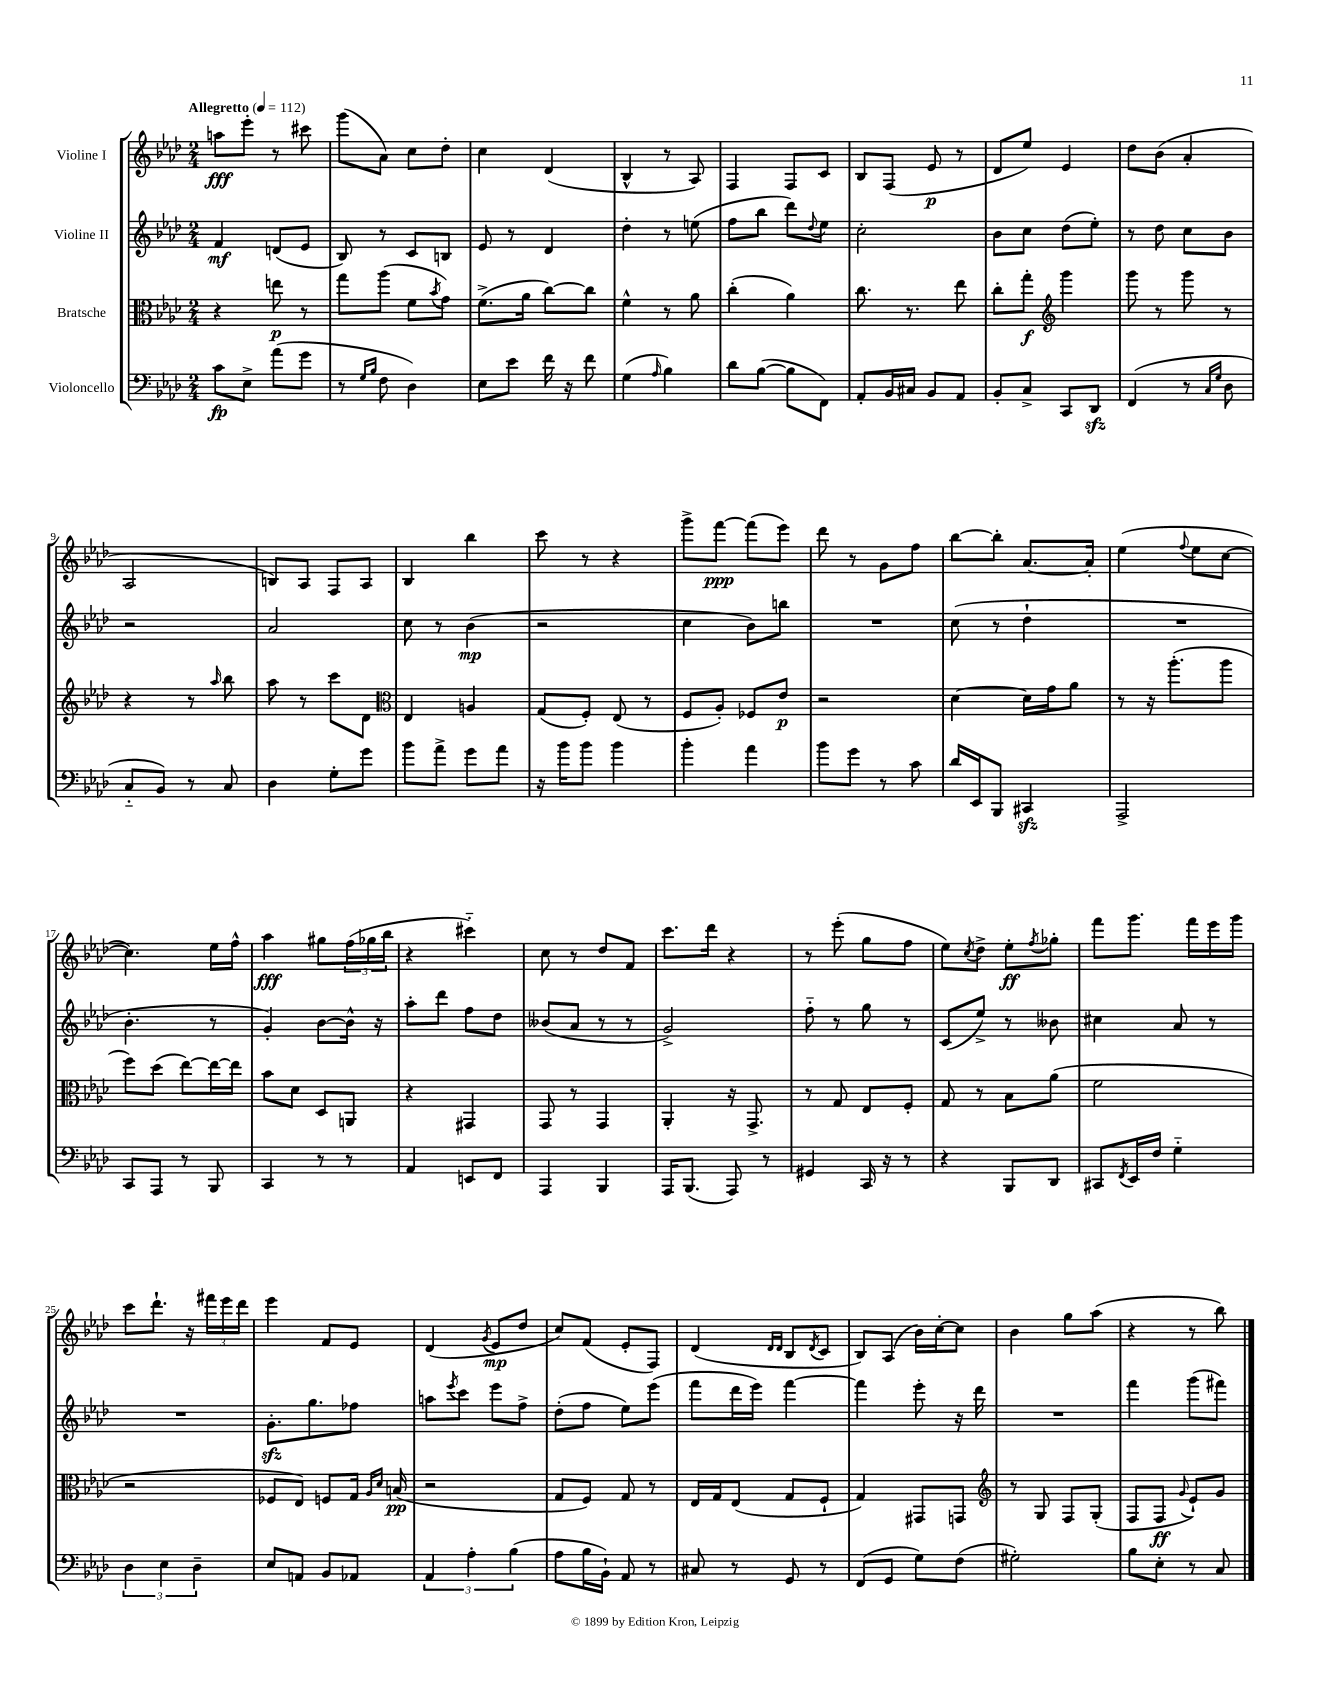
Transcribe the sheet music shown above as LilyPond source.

<<
\new StaffGroup <<
\new Staff = "s0" \with { instrumentName = "Violine I" } {
    \clef treble \key aes \major \numericTimeSignature \time 2/4 \tempo "Allegretto" 4 = 112
    a''8\fff ees'''8-. r8 cis'''8 |
    g'''8( aes'8) c''8 des''8-. |
    c''4 des'4( |
    bes4-^ r8 aes8) |
    f4 f8 c'8 |
    bes8 f8( ees'8\p r8 |
    des'8 ees''8) ees'4 |
    des''8 bes'8( aes'4-. |
    aes2 |
    b8) aes8 f8 aes8 |
    bes4 bes''4 |
    c'''8 r8 r4 |
    g'''8-> f'''8~\ppp f'''8( ees'''8) |
    des'''8 r8 g'8 f''8 |
    bes''8~ bes''8-. aes'8.~ aes'16-. |
    ees''4( \appoggiatura { f''8 } ees''8 c''8~ |
    c''4.) ees''16 f''16-^ |
    aes''4\fff gis''8 \tuplet 3/2 { f''16( ges''16 bes''16 } |
    r4 cis'''4-_) |
    c''8 r8 des''8 f'8 |
    c'''8. des'''16 r4 |
    r8 ees'''8-.( g''8 f''8 |
    ees''8) \acciaccatura { c''8 } des''8-> ees''8-.\ff \acciaccatura { f''8 } ges''8-. |
    f'''8 g'''8. f'''16 ees'''16 g'''16 |
    c'''8 des'''8.-! r16 \tuplet 3/2 { fis'''16 ees'''16 des'''16 } |
    ees'''4 f'8 ees'8 |
    des'4( \acciaccatura { g'8 } ees'8\mp des''8 |
    c''8) f'8( ees'8-. f8) |
    des'4( \grace { des'16 des'16 } bes8 \acciaccatura { des'8 } c'8 |
    bes8) aes8( bes'16) c''16~-. c''8 |
    bes'4 g''8 aes''8( |
    r4 r8 bes''8) \bar "|." |
}
\new Staff = "s1" \with { instrumentName = "Violine II" } {
    \clef treble \key aes \major \numericTimeSignature \time 2/4
    f'4\mf d'8( ees'8 |
    bes8) r8 c'8 b8 |
    ees'8 r8 des'4 |
    des''4-. r8 e''8( |
    f''8 bes''8 des'''8) \appoggiatura { des''8 } ees''8 |
    c''2-. |
    bes'8 c''8 des''8( ees''8-.) |
    r8 des''8 c''8 bes'8 |
    r2 |
    aes'2 |
    c''8 r8 bes'4\mp( |
    r2 |
    c''4 bes'8) b''8 |
    R2 |
    c''8( r8 des''4-! |
    R2 |
    bes'4.-. r8 |
    g'4-.) bes'8~ bes'16-^ r16 |
    aes''8-. des'''8 f''8 des''8 |
    beses'8( aes'8 r8 r8 |
    g'2->) |
    f''8-_ r8 g''8 r8 |
    c'8( ees''8->) r8 beses'8 |
    cis''4 aes'8 r8 |
    R2 |
    g'8.-.\sfz g''8. fes''8 |
    a''8 \acciaccatura { ees'''8 } c'''8 ees'''8 f''8-> |
    des''8-.( f''8 ees''8) ees'''8( |
    f'''8 des'''16 ees'''16) f'''4~ |
    f'''4 ees'''8-. r16 des'''16 |
    R2 |
    f'''4 g'''8( fis'''8) \bar "|." |
}
\new Staff = "s2" \with { instrumentName = "Bratsche" } {
    \clef alto \key aes \major \numericTimeSignature \time 2/4
    r4 e''8\p r8 |
    g''8 aes''8( f'8 \acciaccatura { bes'8 } g'8) |
    f'8.->( aes'16 c''8~) c''8 |
    f'4-^ r8 aes'8 |
    c''4-.( aes'4) |
    c''8. r8. ees''8 |
    c''8-. g''8-.\f \clef treble g'''4 |
    g'''8 r8 g'''8 r8 |
    r4 r8 \grace { aes''16 } bes''8 |
    aes''8 r8 c'''8 des'8 |
    \clef alto ees4 a4 |
    g8( f8-.) ees8( r8 |
    f8 aes8-.) fes8 ees'8\p |
    r2 |
    des'4~ des'16 g'16 aes'8 |
    r8 r16 aes''8.-.( aes''8 |
    f''8) des''8( ees''8~) ees''16~ ees''16 |
    bes'8 des'8 des8 a,8 |
    r4 gis,4 |
    g,8 r8 g,4 |
    aes,4-. r16 g,8.-> |
    r8 g8 ees8 f8-. |
    g8 r8 bes8 aes'8( |
    f'2 |
    r2 |
    fes8 ees8) f8 g16 \grace { aes16 des'16 } b16\pp( |
    r2 |
    g8 f8) g8 r8 |
    ees16 g16 ees8( g8 f8-! |
    g4) gis,8 g,8 |
    \clef treble r8 g8 f8 g8-.( |
    f8 f8\ff \appoggiatura { g'8 } ees'8-!) g'8 \bar "|." |
}
\new Staff = "s3" \with { instrumentName = "Violoncello" } {
    \clef bass \key aes \major \numericTimeSignature \time 2/4
    c'8\fp ees8-> aes'8( g'8 |
    r8 \grace { g16 bes16 } f8 des4) |
    ees8 ees'8 f'16 r16 f'8 |
    g4( \grace { aes16 } bes4) |
    des'8 bes8~( bes8 f,8) |
    aes,8-. bes,16 cis16 bes,8 aes,8 |
    bes,8-. c8-> c,8 des,8\sfz |
    f,4( r8 \grace { c16 g16 } des8 |
    c8-_ bes,8) r8 c8 |
    des4 g8-. g'8 |
    bes'8 aes'8-> g'8 aes'8 |
    r16 bes'16 bes'8 bes'4 |
    bes'4-. aes'4 |
    bes'8 g'8 r8 c'8 |
    des'16 ees,16 bes,,8 cis,4\sfz |
    aes,,2-> |
    c,8 aes,,8 r8 bes,,8 |
    c,4 r8 r8 |
    aes,4 e,8 f,8 |
    aes,,4 bes,,4 |
    aes,,16 bes,,8.( aes,,8) r8 |
    gis,4 c,16 r16 r8 |
    r4 bes,,8 des,8 |
    cis,8 \acciaccatura { f,8 } ees,16 f16 g4-_ |
    \tuplet 3/2 { des4 ees4 des4-- } |
    ees8 a,8 bes,8 aes,8 |
    \tuplet 3/2 { aes,4 aes4-. bes4( } |
    aes8 bes16 bes,16-!) aes,8 r8 |
    cis8 r8 g,8 r8 |
    f,8( g,8 g8) f8( |
    gis2-.) |
    bes8 ees8-. r8 c8 \bar "|." |
}
>>
>>
